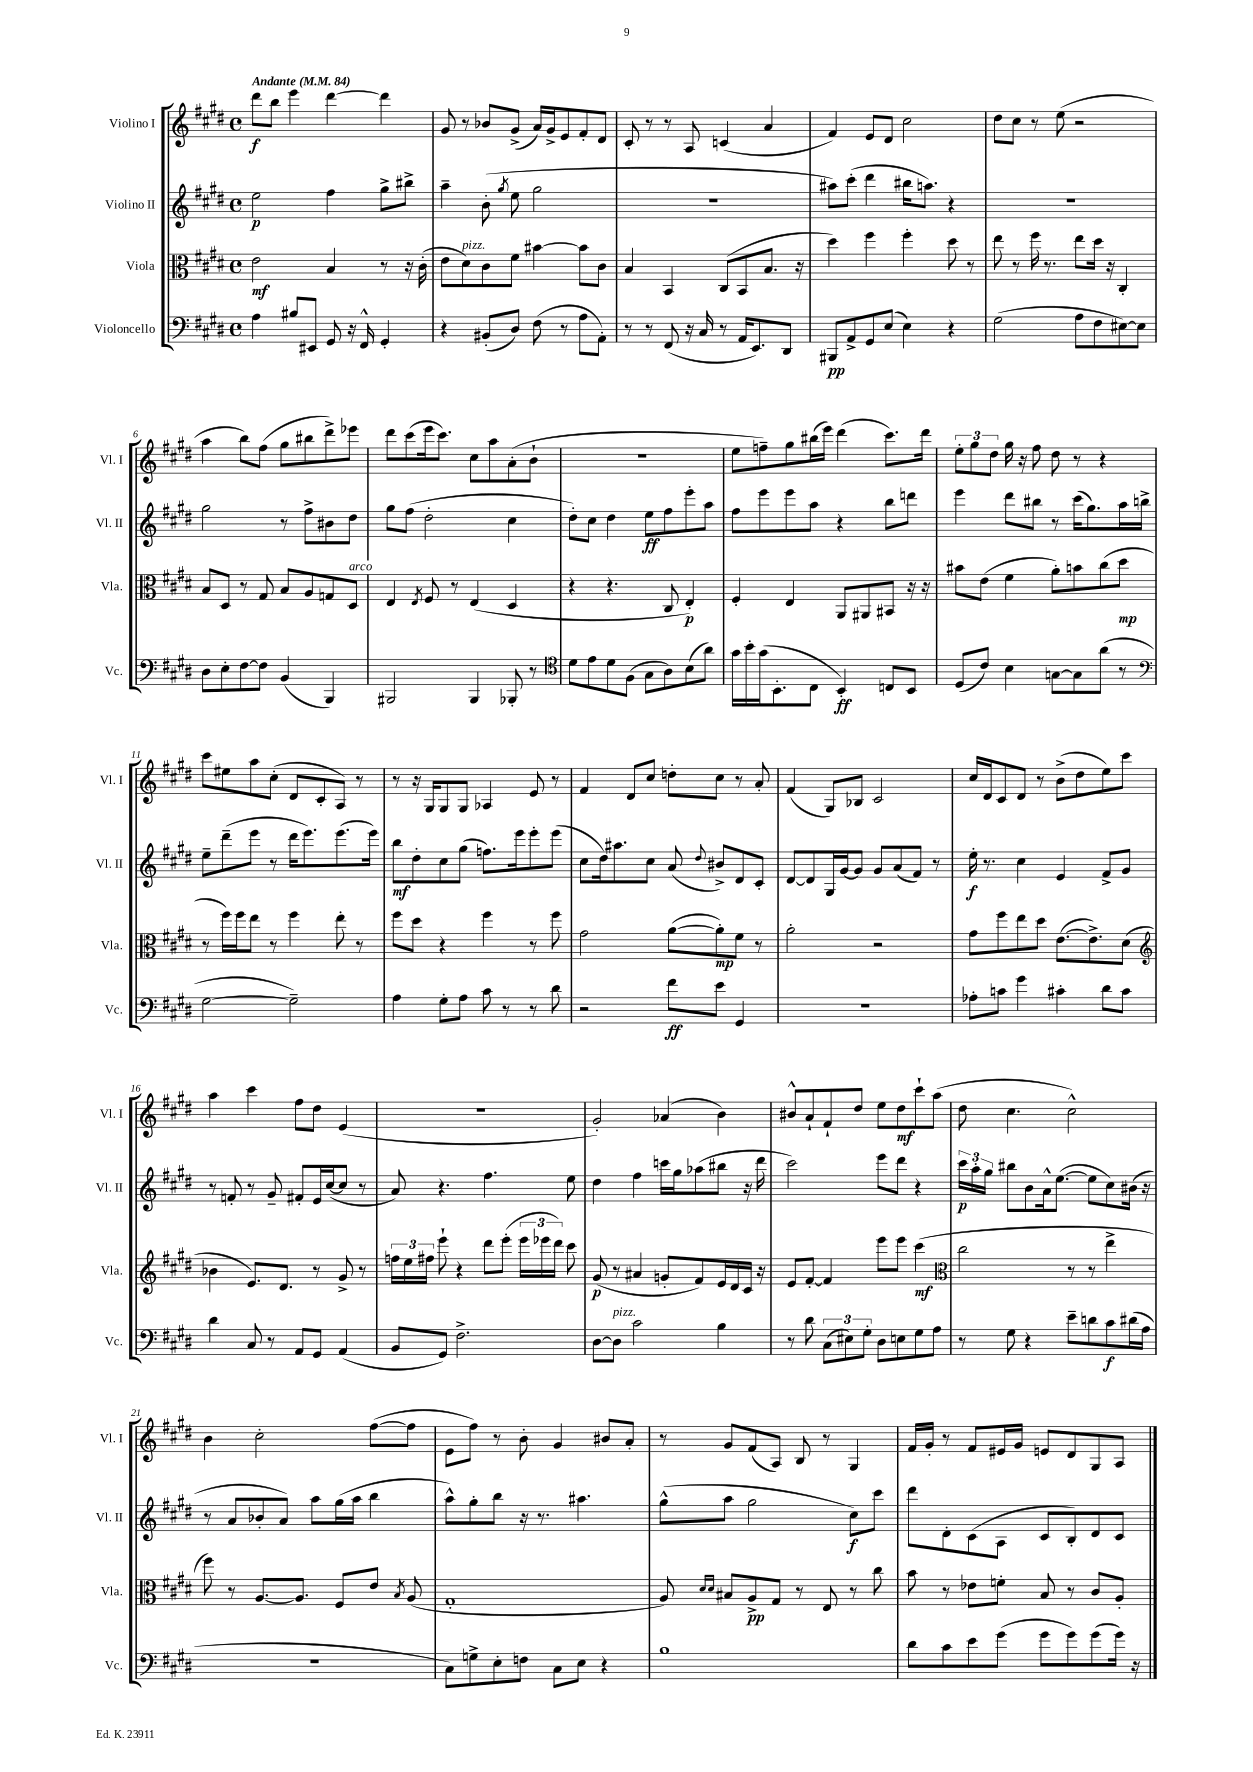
<<
\new StaffGroup <<
\new Staff = "s0" \with { instrumentName = "Violino I" shortInstrumentName = "Vl. I" } {
    \clef treble \key e \major \defaultTimeSignature \time 4/4 \tempo "Andante" 4 = 84
    \autoBeamOff dis'''8[\f b''8] e'''4 dis'''4~ dis'''4 |
    gis'8 r8 bes'8[ gis'8]->( a'16[) gis'16-> e'8 fis'8-. dis'8] |
    cis'8-. r8 r8 a8 c'4( a'4 |
    fis'4) e'8[ dis'8] cis''2 |
    dis''8[ cis''8] r8 e''8( r2 |
    a''4 b''8[) fis''8]( gis''8[ bis''8 dis'''8->) ees'''8] |
    dis'''8[ cis'''8( e'''16 cis'''8.]) cis''8[ a''8 a'8-.( b'8]-! |
    R1 |
    e''8[ f''8--) gis''8 bis''16( e'''16]) dis'''4( cis'''8.[) dis'''16] |
    \tuplet 3/2 { e''8[-. gis''8 dis''8] } gis''16 r16 fis''8 dis''8 r8 r4 |
    cis'''8[ eis''8 a''8 cis''8]-.( dis'8[ cis'8-. a8]) r8 |
    r8 r16 gis16[ gis8 gis8] aes4 e'8 r8 |
    fis'4 dis'8[ cis''8] d''8[-. cis''8] r8 a'8-. |
    fis'4( gis8[) bes8] cis'2 |
    cis''16[ dis'16 cis'8 dis'8] r8 b'8[->( dis''8 e''8) cis'''8] |
    a''4 cis'''4 fis''8[ dis''8] e'4( |
    R1 |
    gis'2-.) aes'4( b'4) |
    bis'8[-^ a'8-! fis'8-! dis''8] e''8[ dis''8\mf cis'''8-! a''8]( |
    dis''8 cis''4. cis''2-^) |
    b'4 cis''2-. fis''8[~( fis''8] |
    e'8[ fis''8]) r8 b'8-. gis'4 bis'8[ a'8]-. |
    r8 gis'8[ fis'8( a8]) b8 r8 gis4 |
    fis'16[ gis'16]-. r8 fis'8[ eis'16 gis'16] e'8[ dis'8 gis8 a8] \bar "|." |
}
\new Staff = "s1" \with { instrumentName = "Violino II" shortInstrumentName = "Vl. II" } {
    \clef treble \key e \major \defaultTimeSignature \time 4/4
    \autoBeamOff e''2\p fis''4 gis''8[-> bis''8]-> |
    a''4-- b'8-.( \acciaccatura { gis''8 } e''8 gis''2 |
    R1 |
    ais''8[) cis'''8]-.( dis'''4 bis''16[ a''8.]) r4 |
    r1 |
    gis''2 r8 fis''8[-> bis'8 dis''8] |
    gis''8[ fis''8]( dis''2-. cis''4 |
    dis''8[-.) cis''8] dis''4 e''8[\ff fis''8 e'''8-. a''8] |
    fis''8[ e'''8 e'''8 a''8] r4 b''8[ d'''8] |
    e'''4 dis'''8[ bis''8] r8 cis'''16[( gis''8.) a''16 b''16]-> |
    e''8[-- dis'''8--( e'''8] r8 dis'''16[ e'''8.) e'''8.( e'''16]) |
    b''8[\mf dis''8-. cis''8 gis''8]( f''8.[) e'''16 e'''8-. e'''8]( |
    cis''8[ dis''16) ais''8. cis''8] a'8( \appoggiatura { dis''8 } bis'8[->) dis'8 cis'8]-. |
    dis'8[~ dis'8 gis16 gis'16~ gis'8] gis'8[ a'8( fis'8]) r8 |
    e''16-.\f r8. cis''4 e'4 fis'8[-> gis'8] |
    r8 f'8-. r8 gis'8-- fis'8[-. e'16 cis''16~( cis''8] r8 |
    a'8) r4. fis''4. e''8 |
    dis''4 fis''4 c'''16[ gis''16 aes''8( bis''8] r16 dis'''16 |
    cis'''2) e'''8[ dis'''8] r4 |
    \tuplet 3/2 { cis'''16[\p a''16-. gis''16] } bis''8[ b'8 a'16-^ e''8.]~( e''8[ cis''8) bis'16]( r16 |
    r8 a'8[ bes'8-. a'8]) a''8[ gis''16( a''16] b''4 |
    a''8[-^) gis''8-. b''8] r16 r8. ais''4. |
    gis''8[-^( a''8] gis''2 cis''8[\f) cis'''8] |
    dis'''8[ dis'8-. cis'8( a8] cis'8[ b8-.) dis'8 cis'8] \bar "|." |
}
\new Staff = "s2" \with { instrumentName = "Viola" shortInstrumentName = "Vla." } {
    \clef alto \key e \major \defaultTimeSignature \time 4/4
    \autoBeamOff e'2\mf b4 r8 r16 cis'16-.( |
    e'8[ dis'8^\markup { \italic "pizz." }) cis'8 fis'8] bis'4~ bis'8[ cis'8] |
    b4 b,4 cis8[( b,8 b8.] r16 |
    dis''4) fis''4 fis''4-. dis''8 r8 |
    e''8 r8 fis''16 r8. e''8[ dis''16] r16 cis4-. |
    b8[ dis8] r8 gis8 b8[ a8 g8 dis8]^\markup { \italic "arco" } |
    e4 \acciaccatura { e8 } fis8 r8 e4( dis4 |
    r4 r4. cis8 e4-.\p) |
    fis4-. e4 a,8[ ais,8 bis,8] r16 r16 |
    bis'8[ e'8]( fis'4 a'8[-.) b'8 cis''8( dis''8]\mp |
    r8 fis''16[) fis''16 e''8] r8 fis''4 e''8-. r8 |
    fis''8[ dis''8] r4 fis''4 r8 fis''8 |
    gis'2 a'8[~( a'8-.\mp) fis'8] r8 |
    a'2-. r2 |
    gis'8[ fis''8 e''8 dis''8] e'8.[~( e'8.->) dis'8]( |
    \clef treble bes'4 e'8.[) dis'8.] r8 gis'8-> r8 |
    \tuplet 3/2 { f''16[ e''16 fis''16] } e'''8-! r4 dis'''8[ e'''8]-.( \tuplet 3/2 { e'''16[ ees'''16 dis'''16]) } cis'''8 |
    gis'8\p( r8 ais'4 g'8[-. fis'8) e'16 dis'16 cis'16] r16 |
    e'8[ fis'8]~-. fis'4 e'''8[ e'''8] cis'''4\mf( |
    \clef alto cis''2 r8 r8 e''4-> |
    fis''8) r8 a8.[~ a8.] fis8[ e'8] \acciaccatura { b8 } a8( |
    gis1-. |
    a8) \grace { dis'16[ dis'16] } bis8[ a8->\pp gis8] r8 e8 r8 cis''8 |
    b'8 r8 ees'8[ f'8]-. b8 r8 cis'8[ a8]-. \bar "|." |
}
\new Staff = "s3" \with { instrumentName = "Violoncello" shortInstrumentName = "Vc." } {
    \clef bass \key e \major \defaultTimeSignature \time 4/4
    \autoBeamOff a4 bis8[ eis,8] gis,8 r16 fis,16-^ gis,4-. |
    r4 bis,8[-.( dis8]) fis8( r8 a8[ a,8]-.) |
    r8 r8 fis,8( r16 cis16 r8 a,16[ e,8.) dis,8] |
    bis,,8[\pp a,8-> gis,8 e8]( e4) r4 |
    gis2( a8[ fis8 eis8~) eis8] |
    dis8[ e8-. fis8~ fis8] b,4( b,,4) |
    bis,,2 bis,,4 bes,,8-. r8 |
    \clef tenor dis'8[ e'8 dis'8 fis8]( gis8[ a8) b8( a'8]) |
    gis'16[ b'16-. gis'16( b,8.-. cis8] b,4-.\ff) c8[ b,8] |
    dis8[( cis'8]) b4 g8[~ g8 a'8]( r8 |
    \clef bass gis2~ gis2--) |
    a4 gis8[-. a8] cis'8 r8 r8 dis'8 |
    r2 fis'8[\ff e'8] gis,4 |
    R1 |
    aes8[-. c'8] gis'4 cis'4-. dis'8[ cis'8] |
    dis'4 cis8 r8 a,8[ gis,8] a,4( |
    b,8[ gis,8]) fis2.-> |
    dis8[~ dis8]^\markup { \italic "pizz." } cis'2 b4 |
    r8 dis'8 \tuplet 3/2 { cis8[( eis8) gis8]-. } dis8[ e8 gis8 a8] |
    r8 gis8 r4 e'8[-- d'8 cis'8\f dis'16( a16] |
    R1 |
    cis8[) g8-> e8-. f8] cis8[ e8] r4 |
    b1 |
    dis'8[ cis'8 e'8 gis'8]( gis'8[ gis'8) gis'8( gis'16]) r16 \bar "|." |
}
>>
>>
